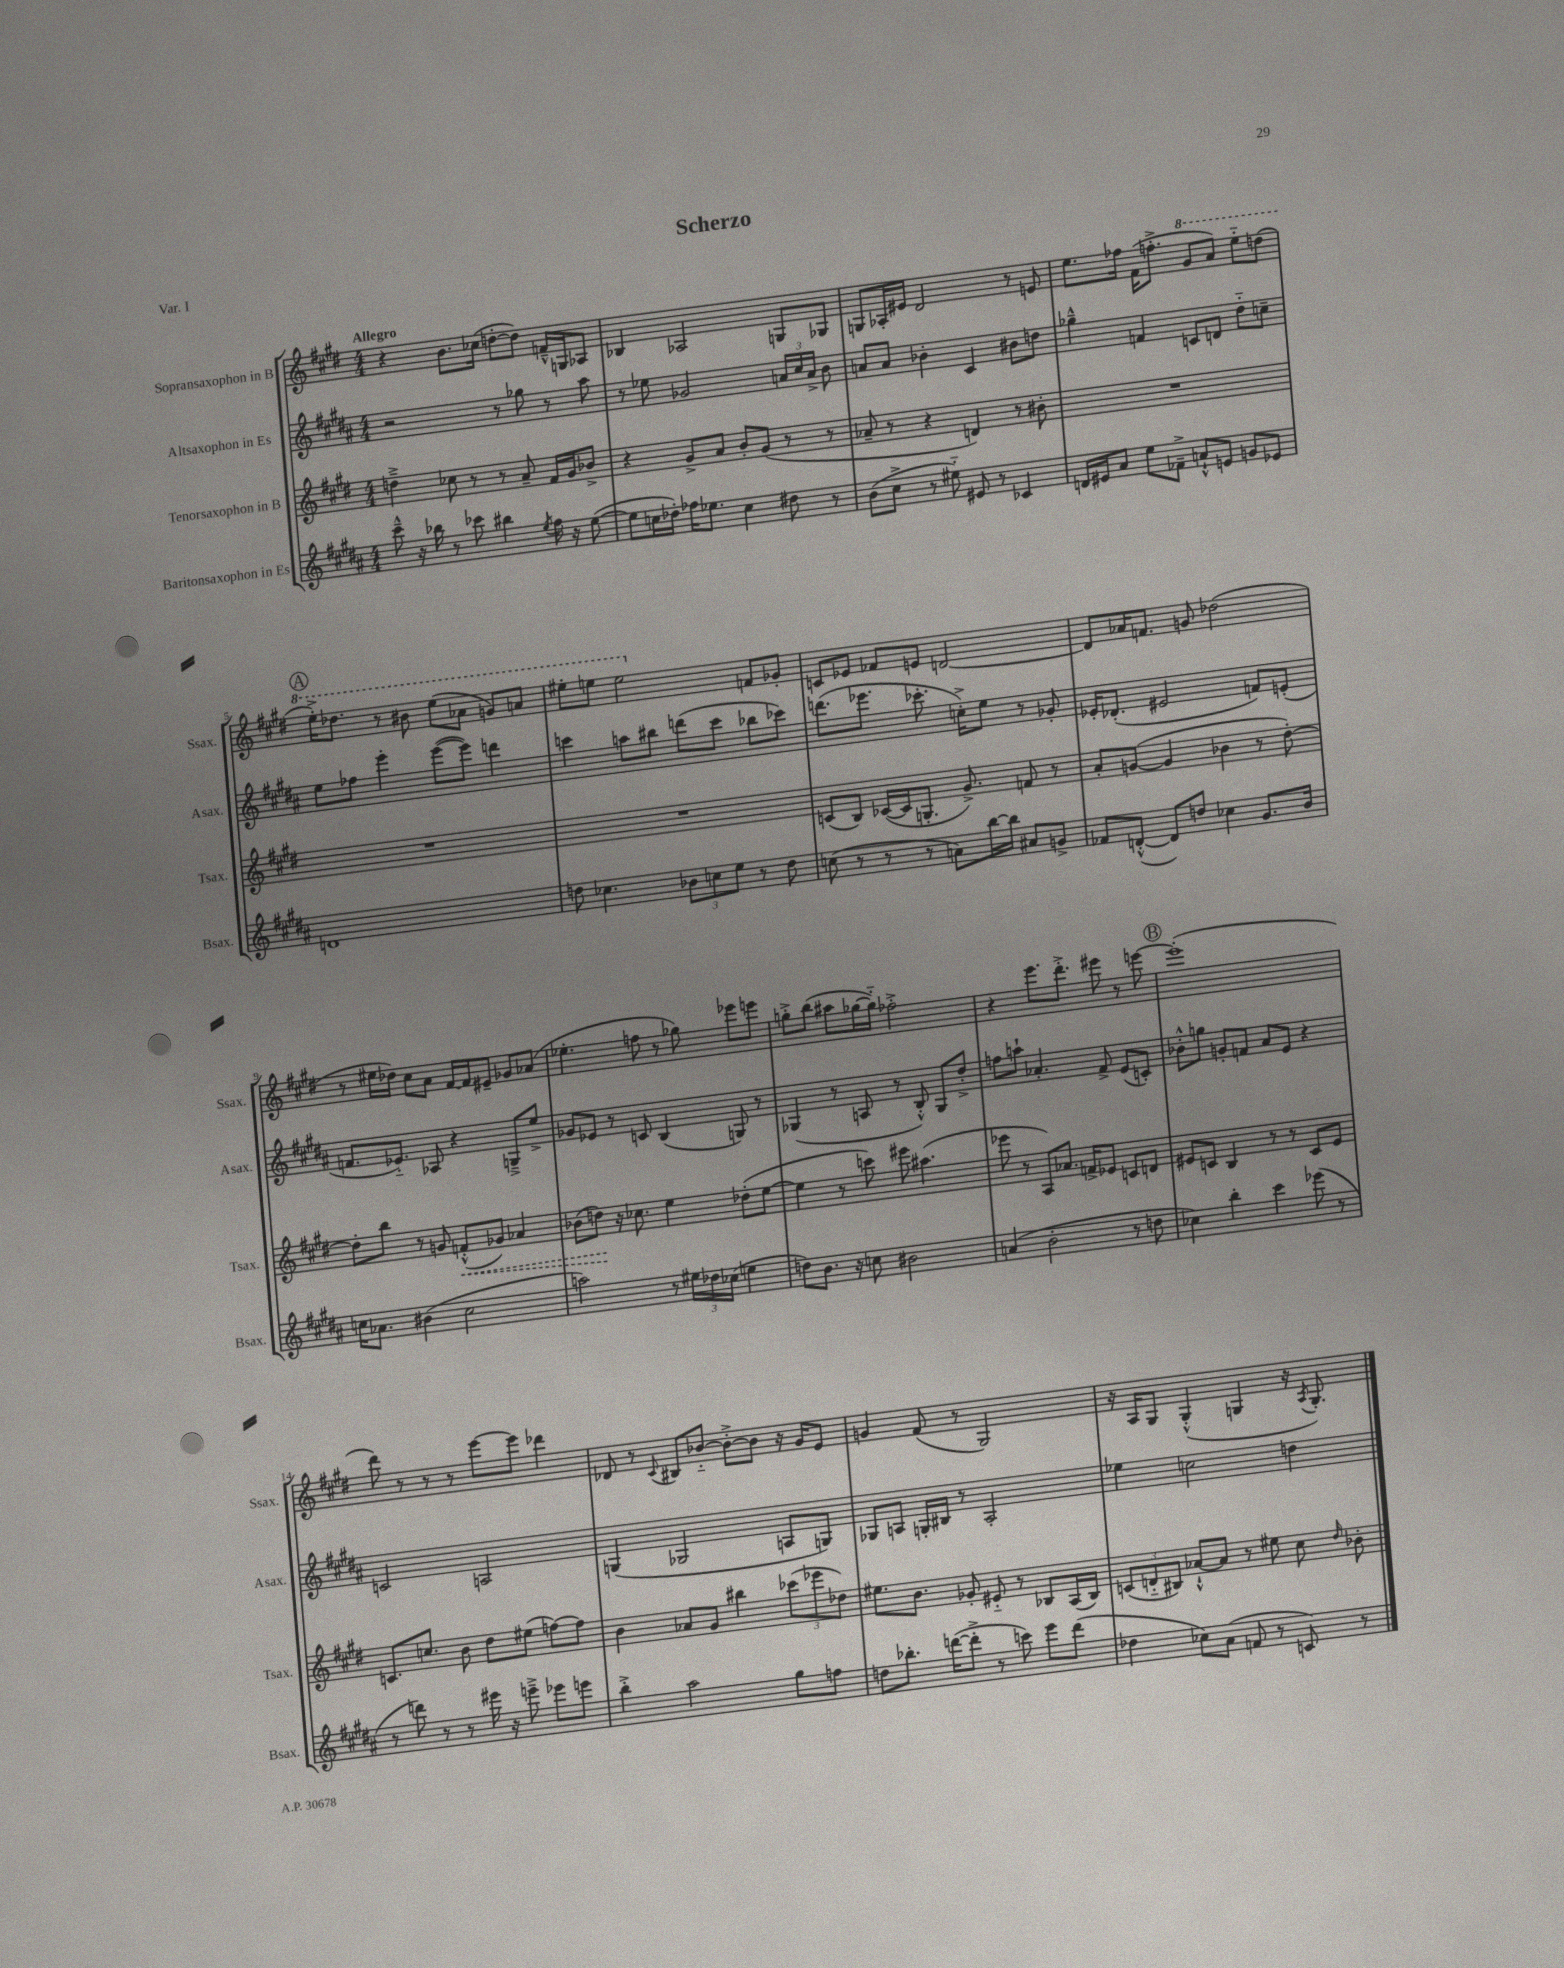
\header { title = "Scherzo" piece = "Var. I" }
<<
\new StaffGroup <<
\new Staff = "s0" \with { instrumentName = "Sopransaxophon in B" shortInstrumentName = "Ssax." } {
    \clef treble \key e \major \numericTimeSignature \time 4/4 \tempo "Allegro"
    \autoBeamOff r4 b'8.[ ces''16]( d''8[~-. d''8]) f'16[---^ g16 aes8] |
    bes4 aes2 g8[ ges8] |
    g8[ aes16-. eis'16] dis'2 r8 e'8 |
    e''8.[ fes''16] fis'16[( f''8.]-.-> \ottava #1 gis''8[ a''8]) e'''8[-_ d'''8]( |
    \mark \markup { \circle "A" } e'''16[-.->) des'''8.] r8 bis''8 e'''8[( aes''8] g''8[) a''8] |
    eis'''8[-. e'''8] e'''2 \ottava #0 f'8[ ges'8]-. |
    c'8[ ees'8] fes'8[ e'8] d'2~ |
    d'8[ aes'16 f'8.] g'8 des''2( |
    r8 eis''16[ des''16]) cis''8[ a'8] fis'16[~ fis'16 eis'8]-- ges'8[ aes'8]( |
    ees''4.-. f''8 r8 ges''8) ees'''8[ e'''8] |
    g''8[-.-> b''8]( ais''8[ ges''16~ ges''16]-_) fes''2-.-> |
    r4 e'''8.[ dis'''8.]-.-> eis'''8 r8 e'''8~ |
    \mark \markup { \circle "B" } e'''1-.( |
    dis'''8) r8 r8 r8 e'''8[~ e'''8] des'''4 |
    des'8 r8 \appoggiatura { cis'8 } bis8[ bes'8]~-_ bes'8[~-.-> bes'8] r16 gis'16[ e'8] |
    g'4 fis'8( r8 gis2) |
    r16 a16[ gis8] gis4-.-^( g4 r16 \acciaccatura { a8 } g8.-.) \bar "|." |
}
\new Staff = "s1" \with { instrumentName = "Altsaxophon in Es" shortInstrumentName = "Asax." } {
    \clef treble \key b \major \numericTimeSignature \time 4/4
    \autoBeamOff r2 r8 ges''8 r8 ais''8 |
    r8 ees''8 ges'2 \tuplet 3/2 { a'16[ cis''16 a'16]-> } b'8 |
    a'8[ a'8] bes'4-. cis'4 bis'8[ d''8] |
    ges''4---^ f'4 c'8[ d'8] dis''8[-_ c''8]-- |
    \mark \markup { \circle "A" } e''8[ fes''8] e'''4-. e'''8[~( e'''8]) d'''4 |
    c'''4 a''8[ bis''8] d'''8[( c'''8] bes''8[ ces'''8]) |
    d'''8.[( ees'''8.] ces'''8.-. c''16[-.->) e''8] r8 ges'8-. |
    ees'16[-. des'8.]-.( eis'2 f'8[) e'8]-.( |
    f'8.[ ees'8.]-_) aes8 r4 g8[---> e''8]-> |
    ges'8[ ees'8] r8 c'8 b4( g8) r8 |
    ges4( r8 a8 r8 b8-.-^) ges8[ dis''8]-.-> |
    f''8[ a''8]-! aes'4.-. fis'8-> e'8[( c'8]-.) |
    \mark \markup { \circle "B" } bes'8[-.-^ g''8] g'8[-. f'8] ais'8[ e'8] r4 |
    c'2 a2 |
    g4( ges2 a8[ g8]) |
    ges8[ a8] g16[-. bis16] r8 a2-. |
    ees''4 c''2 d''4 \bar "|." |
}
\new Staff = "s2" \with { instrumentName = "Tenorsaxophon in B" shortInstrumentName = "Tsax." } {
    \clef treble \key e \major \numericTimeSignature \time 4/4
    \autoBeamOff d''4---> ces''8 r8 r8 a'8-- fis'16[ gis'16 bes'8]-> |
    r4 gis'8[-> a'8] b'8[-. gis'8]( r8 r8 |
    aes'8-- r8 r4 d'4) r8 bis'8-. |
    R1 |
    \mark \markup { \circle "A" } R1 |
    R1 |
    c'8[( b8]) ces'16[~( ces'16 g8.]-. gis'8.->) f'8 r8 |
    a'8[-. g'8]~( g'4 bes'4 r8 dis''8~-.) |
    dis''8[-. b''8] r8 g'8 \once \override Hairpin.style = #'dashed-line f'8[-.-^\<( ges'8]) aes'4 |
    bes'8[( d''8]\!) r16 ces''8. e''4 des''8[-.( e''8]~ |
    e''4 r8 c'''8) eis'''8 ais''4.( |
    ees'''8 r8 a8[) aes'8.] f'16[-> ees'8] c'8[ d'8] |
    \mark \markup { \circle "B" } eis'8[ c'8] b4 r8 r8 c'8[ eis'8] |
    c'8.[ c''8.] b'8 dis''8[ eis''8]( f''8[~) f''8] |
    b'4 aes'8[ gis'8] bis''4 \tuplet 3/2 { ces'''8[( ees'''8 des''8]) } |
    eis''8.[ b'8.] ges'8-. eis'8-_ r8 bes8[ a16( bes16]) |
    \tuplet 3/2 { c'8[( d'8-_ bis8]) } aes'8[~-!-^ aes'8] r8 eis''8 cis''8 \grace { dis''16 } bes'8-. \bar "|." |
}
\new Staff = "s3" \with { instrumentName = "Baritonsaxophon in Es" shortInstrumentName = "Bsax." } {
    \clef treble \key b \major \numericTimeSignature \time 4/4
    \autoBeamOff cis'''8---^ r16 bes''16 r8 ces'''8 bis''4 \acciaccatura { e''8 } fis''16 r16 e''8~( |
    e''8[ c''16 des''16]-.) fes''16[ ees''8.] c''4 dis''8 r8 |
    b'8[( cis''8]-> r8 eis''8-_) eis'8 r8 ces'4 |
    d'16[ eis'16 ais'8] e''8[ fes'8]---> a'8[-!-^ e'8] g'8[ ees'8] |
    \mark \markup { \circle "A" } d'1 |
    d''8 ces''4. \tuplet 3/2 { bes'8[ c''8 e''8] } r8 d''8 |
    c''8( r8 r8 r8 a'8[) b''16~ b''16] ais'8[ g'8]-> |
    fes'8[ d'8]~-.-^( d'8[) d''8] ces''4 gis'8.[ b'16] |
    c''16[ aes'8.] bis'4( c''2 |
    a''2) r8 \tuplet 3/2 { eis''16[ des''16 ces''16]( } e''4 |
    d''8[) b'8.] r16 c''8 bis'2 |
    a'4( b'2-. r8 d''8 |
    \mark \markup { \circle "B" } ces''4) b''4-. cis'''4 ees'''8( r8 |
    r8 d'''8) r8 r8 eis'''16 r16 e'''8---> ees'''8[ e'''8] |
    b''4-.-> ais''2 gis''8[ f''8] |
    d''8[ bes''8.]-. d'''16[~( d'''8]-.-> r8 c'''8) e'''8[ d'''8]( |
    des''4 ces''8[) ais'8]( f'8 r8 c'8) r8 \bar "|." |
}
>>
>>
